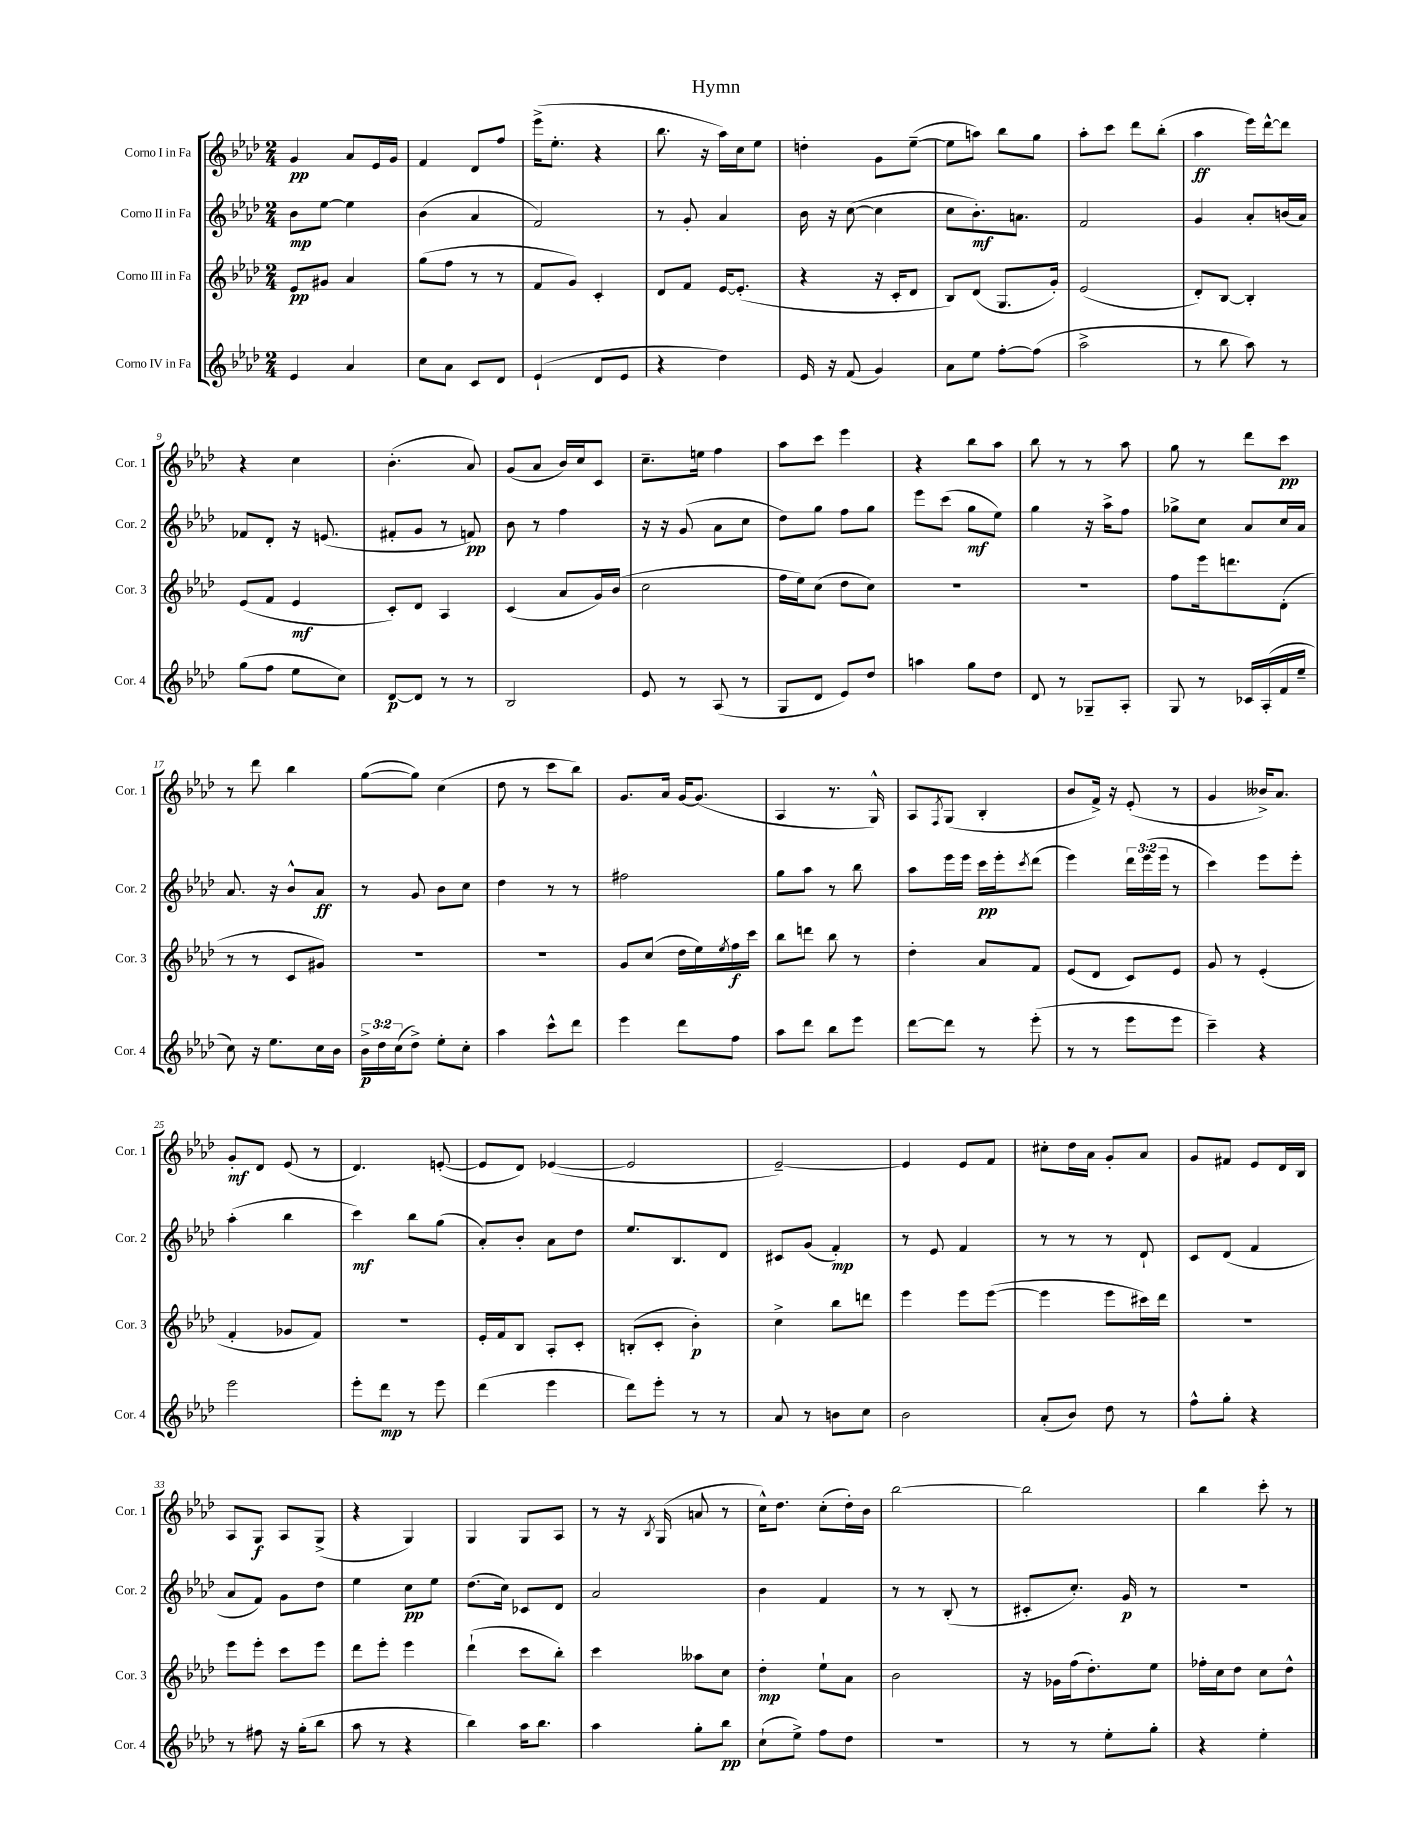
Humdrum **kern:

**kern	**kern	**kern	**kern
*staff4	*staff3	*staff2	*staff1
*clefG2	*clefG2	*clefG2	*clefG2
*k[b-e-a-d-]	*k[b-e-a-d-]	*k[b-e-a-d-]	*k[b-e-a-d-]
*M2/4	*M2/4	*M2/4	*M2/4
4e-	8e-	8b-	4g
.	8g#	[8ee-	.
4a-	4a-	4ee-]	8a-
.	.	.	16e-
.	.	.	16g
=	=	=	=
8cc	(8gg	(4b-	4f
8a-	8ff	.	.
8c	8r	4a-	8d-
8d-	8r	.	8ff
=	=	=	=
(4e-`	8f	2f)	(16eee-^
.	.	.	8.ee-'
.	8g)	.	.
8d-	4c'	.	4r
8e-	.	.	.
=	=	=	=
4r	8d-	8r	8.bb-
.	8f	8g'	.
.	.	.	16r
4dd-)	[16e-	4a-	16aa-)
.	(8.e-']	.	16cc
.	.	.	8ee-
=	=	=	=
16e-	4r	16b-	4dd'
16r	.	16r	.
(8f	.	([8cc	.
4g)	16r	4cc]	8g
.	16c'	.	.
.	8d-	.	([8ee-~
=	=	=	=
8a-	8B-)	8cc	8ee-]
8ee-	(8d-	8.b-')	8aa)
[8ff'	8.G	.	8bb-
.	.	8.a	.
(8ff]	.	.	8gg
.	16g')	.	.
=	=	=	=
2aa-^	(2e-	2f	8aa-'
.	.	.	8ccc
.	.	.	8ddd-
.	.	.	(8bb-'
=	=	=	=
8r	8d-')	4g	4aa-
8bb-	[8B-	.	.
8aa-)	4B-']	8a-'	16eee-)
.	.	.	[16ddd-^^
8r	.	(16b	8ddd-]
.	.	16a-)	.
=	=	=	=
(8gg	(8e-	8f-	4r
8ff	8f	8d-'	.
8ee-	4e-	16r	4cc
.	.	(8.e	.
8cc)	.	.	.
=	=	=	=
[8d-	8c')	8f#'	(4.b-'
8d-]	8d-	8g	.
8r	4A-	8r	.
8r	.	8f)	8a-)
=	=	=	=
2B-	(4c	8b-	(8g
.	.	8r	8a-
.	8a-	4ff	16b-)
.	.	.	16cc
.	16g)	.	8c
.	(16b-	.	.
=	=	=	=
8e-	2cc	16r	8.cc~
.	.	16r	.
8r	.	(8g	.
.	.	.	16ee
(8A-	.	8a-	4ff
8r	.	8cc	.
=	=	=	=
8G	16ff	8dd-)	8aa-
.	16ee-)	.	.
8d-	(8cc	8gg	8ccc
8e-)	8dd-	8ff	4eee-
8dd-	8cc)	8gg	.
=	=	=	=
4aa	2r	8eee-	4r
.	.	(8ccc	.
8gg	.	8gg	8bb-
8dd-	.	8ee-)	8aa-
=	=	=	=
8d-	2r	4gg	8bb-
8r	.	.	8r
8G-~	.	16r	8r
.	.	16aa-^	.
8A-'	.	8ff	8aa-
=	=	=	=
8G	8ff	8gg-^	8gg
8r	16eee-	8cc	8r
.	8.ddd	.	.
16c-	.	8a-	8ddd-
(16A-'	.	.	.
16f	(8d-'	16cc	8ccc
16ee-~	.	16a-	.
=	=	=	=
8cc)	8r	8.a-	8r
16r	8r	.	8ddd-
8.ee-	.	16r	.
.	8c	8b-^^	4bb-
16cc	8g#)	8a-	.
16b-	.	.	.
=	=	=	=
24b-^	2r	8r	([8gg
24dd-	.	.	.
(24cc	.	.	.
8dd-^)	.	8g	8gg])
8ee-'	.	8b-	(4cc
8cc'	.	8cc	.
=	=	=	=
4aa-	2r	4dd-	8dd-
.	.	.	8r
8ccc^^	.	8r	8ccc
8ddd-	.	8r	8bb-)
=	=	=	=
4eee-	8g	2ff#	8.g
.	(8cc	.	.
.	.	.	16a-
8ddd-	16dd-	.	[16g
.	16ee-)	.	(8.g]
.	8qee-	.	.
8ff	16ff	.	.
.	16ccc	.	.
=	=	=	=
8aa-	8bb-	8gg	4A-
8ddd-	8ddd	8aa-	.
8bb-	8bb-	8r	8.r
8eee-	8r	8bb-	.
.	.	.	16G^^)
=	=	=	=
[8ddd-	4dd-'	8aa-	8A-
.	.	.	8qF
8ddd-]	.	16eee-	(8G
.	.	16eee-	.
8r	8a-	16ccc	4B-'
.	.	16eee-'	.
.	.	8qccc	.
(8eee-'	8f	(8ddd-	.
=	=	=	=
8r	(8e-	4eee-)	8b-
8r	8d-	.	16f^)
.	.	.	16r
8eee-	8c)	24ddd-	(8e-'
.	.	(24eee-	.
.	.	24eee-	.
8eee-	8e-	8r	8r
=	=	=	=
4ccc~)	8g	4ccc)	4g
.	8r	.	.
4r	(4e-'	8eee-	16b--^)
.	.	.	8.a-
.	.	8eee-'	.
=	=	=	=
2eee-	4f'	(4aa-'	8g'
.	.	.	8d-
.	8g-	4bb-	(8e-
.	8f)	.	8r
=	=	=	=
8eee-'	2r	4ccc)	4.d-)
8ddd-	.	.	.
8r	.	8bb-	.
8eee-	.	(8gg	([8e'
=	=	=	=
(4ddd-	16e-'	8a-')	8e]
.	16f	.	.
.	8B-	8b-'	8d-)
4eee-	8A-'	8a-	([4e-
.	8c'	8dd-	.
=	=	=	=
8ddd-)	(8B'	8.ee-	2e-]
8eee-'	8c'	.	.
.	.	8.B-	.
8r	4b-')	.	.
8r	.	8d-	.
=	=	=	=
8a-	4cc^	8c#	[2e-~)
8r	.	(8g	.
8b	8bb-	4f')	.
8cc	8ddd	.	.
=	=	=	=
2b-	4eee-	8r	4e-]
.	.	8e-	.
.	8eee-	4f	8e-
.	([8eee-	.	8f
=	=	=	=
(8a-'	4eee-]	8r	8cc#'
8b-)	.	8r	16dd-
.	.	.	16a-
8dd-	8eee-	8r	8g'
8r	16ccc#)	8d-`	8a-
.	16ddd-	.	.
=	=	=	=
8ff^^	2r	8c	8g
8gg'	.	(8d-	8f#
4r	.	4f	8e-
.	.	.	16d-
.	.	.	16B-
=	=	=	=
8r	8eee-	8a-	8A-
8ff#	8eee-'	8f)	8G
16r	8ccc	8g	8A-
(16gg'	.	.	.
8bb-	8eee-	8dd-	(8G^
=	=	=	=
8aa-	8ddd-	4ee-	4r
8r	8eee-'	.	.
4r	4eee-	8cc	4G)
.	.	8ee-	.
=	=	=	=
4bb-)	(4ddd-`	(8.dd-	4G
.	.	16cc)	.
16aa-	8ccc	8c-	8G
8.bb-	.	.	.
.	8bb-')	8d-	8A-
=	=	=	=
4aa-	4ccc	2a-	8r
.	.	.	16r
.	.	.	8qB-
.	.	.	(16G
8gg'	8aa--	.	8a
8bb-	8cc	.	8r
=	=	=	=
(8cc`	4dd-'	4b-	16cc^^)
.	.	.	8.dd-
8ee-^)	.	.	.
8ff	8ee-`	4f	(8cc'
8dd-	8a-	.	16dd-')
.	.	.	16b-
=	=	=	=
2r	2b-	8r	[2bb-
.	.	8r	.
.	.	(8B-'	.
.	.	8r	.
=	=	=	=
8r	16r	8c#'	2bb-]
.	16g-	.	.
8r	(16ff	8.cc')	.
.	8.dd-')	.	.
8ee-'	.	.	.
.	.	16g	.
8gg'	8ee-	8r	.
=	=	=	=
4r	16ff-'	2r	4bb-
.	16cc	.	.
.	8dd-	.	.
4ee-'	8cc	.	8ccc'
.	8dd-^^	.	8r
==	==	==	==
*-	*-	*-	*-
